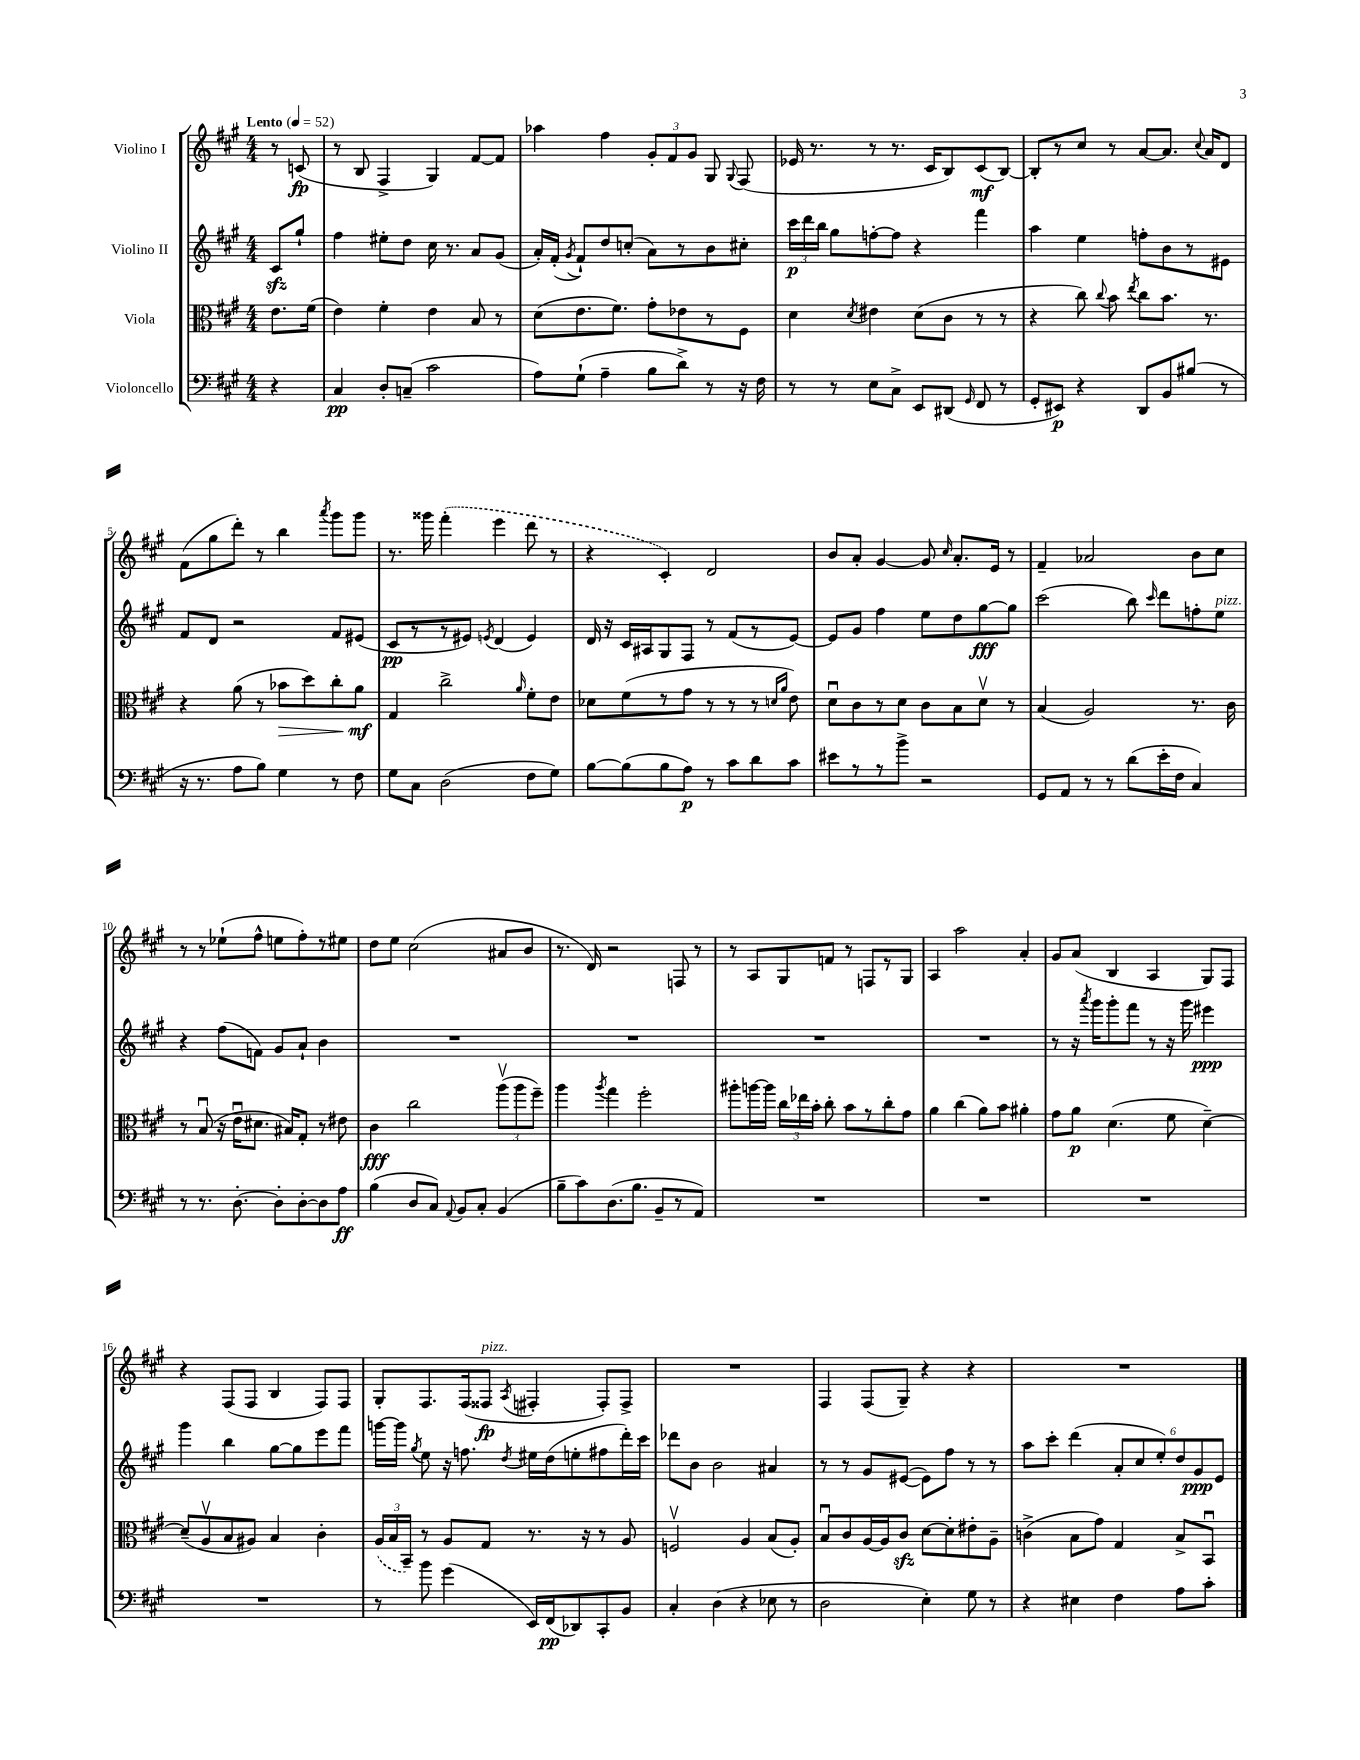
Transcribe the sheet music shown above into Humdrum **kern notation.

**kern	**kern	**kern	**kern
*staff4	*staff3	*staff2	*staff1
*clefF4	*clefC3	*clefG2	*clefG2
*k[f#c#g#]	*k[f#c#g#]	*k[f#c#g#]	*k[f#c#g#]
*M4/4	*M4/4	*M4/4	*M4/4
*MM52	*MM52	*MM52	*MM52
4r	8.e	8c#	8r
.	.	8gg#`	(8c
.	(16f#	.	.
=	=	=	=
4C#	4e)	4ff#	8r
.	.	.	8B
8D'	4f#'	8ee#'	4F#^
(8C~	.	8dd	.
2c#	4e	16cc#	4G#)
.	.	8.r	.
.	8B	8a	[8f#
.	8r	(8g#	8f#]
=	=	=	=
8A)	(8d	16a')	4aa-
.	.	(16f#'	.
.	.	8qg#	.
(8G#`	8.e	8f#`)	.
4A~	.	8dd	4ff#
.	8.f#)	.	.
.	.	(8cc'	.
8B	8g#'	8a)	12g#'
.	.	.	12f#
8d^)	8e-	8r	.
.	.	.	12g#
8r	8r	8b	8G#
.	.	.	8qqG#
16r	8F#	8cc#'	(8F#
16F#	.	.	.
=	=	=	=
8r	4d	24ccc#	16e-
.	.	24ddd	.
.	.	.	8.r
.	.	24bb	.
8r	.	8gg#	.
.	8qd	.	.
8E	4e#	[8ff'	8r
8C#^	.	8ff]	8.r
8EE	(8d	4r	.
.	.	.	16c#
(8DD#	8c#	.	8B)
16qqGG#	.	.	.
8FF#	8r	4fff#	(8c#
8r	8r	.	[8B)
=	=	=	=
8GG#'	4r	4aa	8B']
8EE#)	.	.	8r
4r	8cc#)	4ee	8cc#
.	8qqcc#	.	.
.	8b	.	8r
.	8qee	.	.
8DD	8cc#	8ff'	[8a
8BB	8.b	8b	8.a]
(8B#	.	8r	.
.	.	.	8qqcc#
.	8.r	.	16a
8r	.	8e#	8d
=	=	=	=
16r	4r	8f#	(8f#
8.r	.	.	.
.	.	8d	8gg#
8A	(8a	2r	8ddd')
8B)	8r	.	8r
4G#	8b-	.	4bb
.	8dd)	.	.
.	.	.	8qaaa
8r	8cc#'	8f#	8ggg#
8F#	8a	(8e#	8ggg#
=	=	=	=
8G#	4G#	8c#	8.r
8C#	.	8r	.
.	.	.	16ggg##
(2D	2cc#^	8r	(4fff#'
.	.	8e#)	.
.	.	8qe	.
.	.	(4d	4eee
.	16qqa	.	.
8F#	8f#'	4e)	8ddd
8G#)	8e	.	8r
=	=	=	=
[8B	8d-	16d	4r
.	.	16r	.
(8B]	(8f#	16c#	.
.	.	16A#	.
8B	8r	8G#	4c#')
8A)	8g#	8F#	.
8r	8r	8r	2d
8c#	8r	(8f#	.
8d	8r	8r	.
.	16qqd	.	.
.	16qqa	.	.
8c#	8e)	[8e)	.
=	=	=	=
8e#	8du	8e]	8b
8r	8c#	8g#	8a'
8r	8r	4ff#	[4g#
8b^	8d	.	.
2r	8c#	8ee	8g#]
.	.	.	16qqcc#
.	8B	8dd	8.a'
.	8dv	[8gg#	.
.	.	.	16e
.	8r	8gg#]	8r
=	=	=	=
8GG#	(4B	(2ccc#	4f#~
8AA	.	.	.
8r	2A)	.	2a-
8r	.	.	.
(8d	.	8bb)	.
.	.	16qqccc#	.
16e'	.	8ddd	.
16F#	.	.	.
4C#)	8.r	8ff'	8b
.	.	8ee	8cc#
.	16c#	.	.
=	=	=	=
8r	8r	4r	8r
8.r	(8Bu	.	8r
.	16r	(8ff#	(8ee-`
[8.D'	16eu	.	.
.	8.d#	8f)	8ff#^^
8D']	.	8g#	8ee
.	16B#)	.	.
[8D'	8G#'	8a`	8ff#')
8D]	8r	4b	8r
8A	8e#	.	8ee#
=	=	=	=
(4B	4c#	1r	8dd
.	.	.	8ee
8D	2cc#	.	(2cc#
8C#)	.	.	.
8qqAA	.	.	.
8BB	.	.	.
8C#'	.	.	.
(4BB	(12aav	.	8a#
.	12aa	.	.
.	.	.	8b
.	12ff#~)	.	.
=	=	=	=
8B~	4aa	1r	8.r
8c#)	.	.	.
.	.	.	16d)
.	8qaa	.	.
(8.D	4gg#	.	2r
8.B	.	.	.
.	2ff#'	.	.
8BB~	.	.	.
8r	.	.	8F
8AA)	.	.	8r
=	=	=	=
1r	8aa#'	1r	8r
.	[16aa	.	8A
.	16aa]	.	.
.	24cc#	.	8G#
.	24ee-	.	.
.	24b'	.	.
.	8cc#'	.	8f
.	8b	.	8r
.	8r	.	8F
.	8cc#'	.	8r
.	8g#	.	8G#
=	=	=	=
1r	4a	1r	4A
.	(4cc#	.	2aa
.	8a)	.	.
.	8b	.	.
.	4a#'	.	4a'
=	=	=	=
1r	8g#	8r	8g#
.	8a	16r	(8a
.	.	8qaaa	.
.	.	16ggg#	.
.	(4.d	8ggg#'	4B
.	.	8fff#	.
.	.	8r	4A
.	8f#	16r	.
.	.	16ggg#	.
.	[4d~)	4eee#	8G#)
.	.	.	8F#
=	=	=	=
1r	(8d~]	4ggg#	4r
.	8Av	.	.
.	8B	4bb	(8F#
.	8A#)	.	8F#
.	4B	[8gg#	4B
.	.	8gg#]	.
.	4c#'	8eee	8F#)
.	.	8fff#	8F#
=	=	=	=
8r	(24A	[16ggg	8G#'
.	24B	.	.
.	.	16ggg]	.
.	24BB~)	.	.
.	.	8qgg#	.
8b	8r	8ee	8.F#
(4g#	8A	16r	.
.	.	8.ff	(16F#
.	8G#	.	8F##
.	.	8qdd	8qA
16EE)	8.r	16ee#	4F#'
(16FF#	.	(16dd	.
8DD-)	.	8ee'	.
.	16r	.	.
8CC#'	8r	8ff#	8F#')
8BB	8A	16ddd')	8F#^
.	.	16ccc#	.
=	=	=	=
4C#'	2Fv	8ddd-	1r
.	.	8b	.
(4D	.	2b	.
4r	4A	.	.
8E-	(8B	4a#	.
8r	8A')	.	.
=	=	=	=
2D	8Bu	8r	4F#
.	8c#	8r	.
.	[16A	8g#	(8F#
.	16A]	.	.
.	8c#	([8e#	8G#~)
4E')	[8d	8e#])	4r
.	8d']	8ff#	.
8G#	8e#'	8r	4r
8r	8A~	8r	.
=	=	=	=
4r	(4c^	8aa	1r
.	.	8ccc#'	.
4E#	8B	(4ddd	.
.	8g#)	.	.
4F#	4G#	12a'	.
.	.	12cc#	.
.	.	12ee')	.
8A	8B^	12dd	.
.	.	12g#	.
8c#'	8BBu	.	.
.	.	12e	.
==	==	==	==
*-	*-	*-	*-
